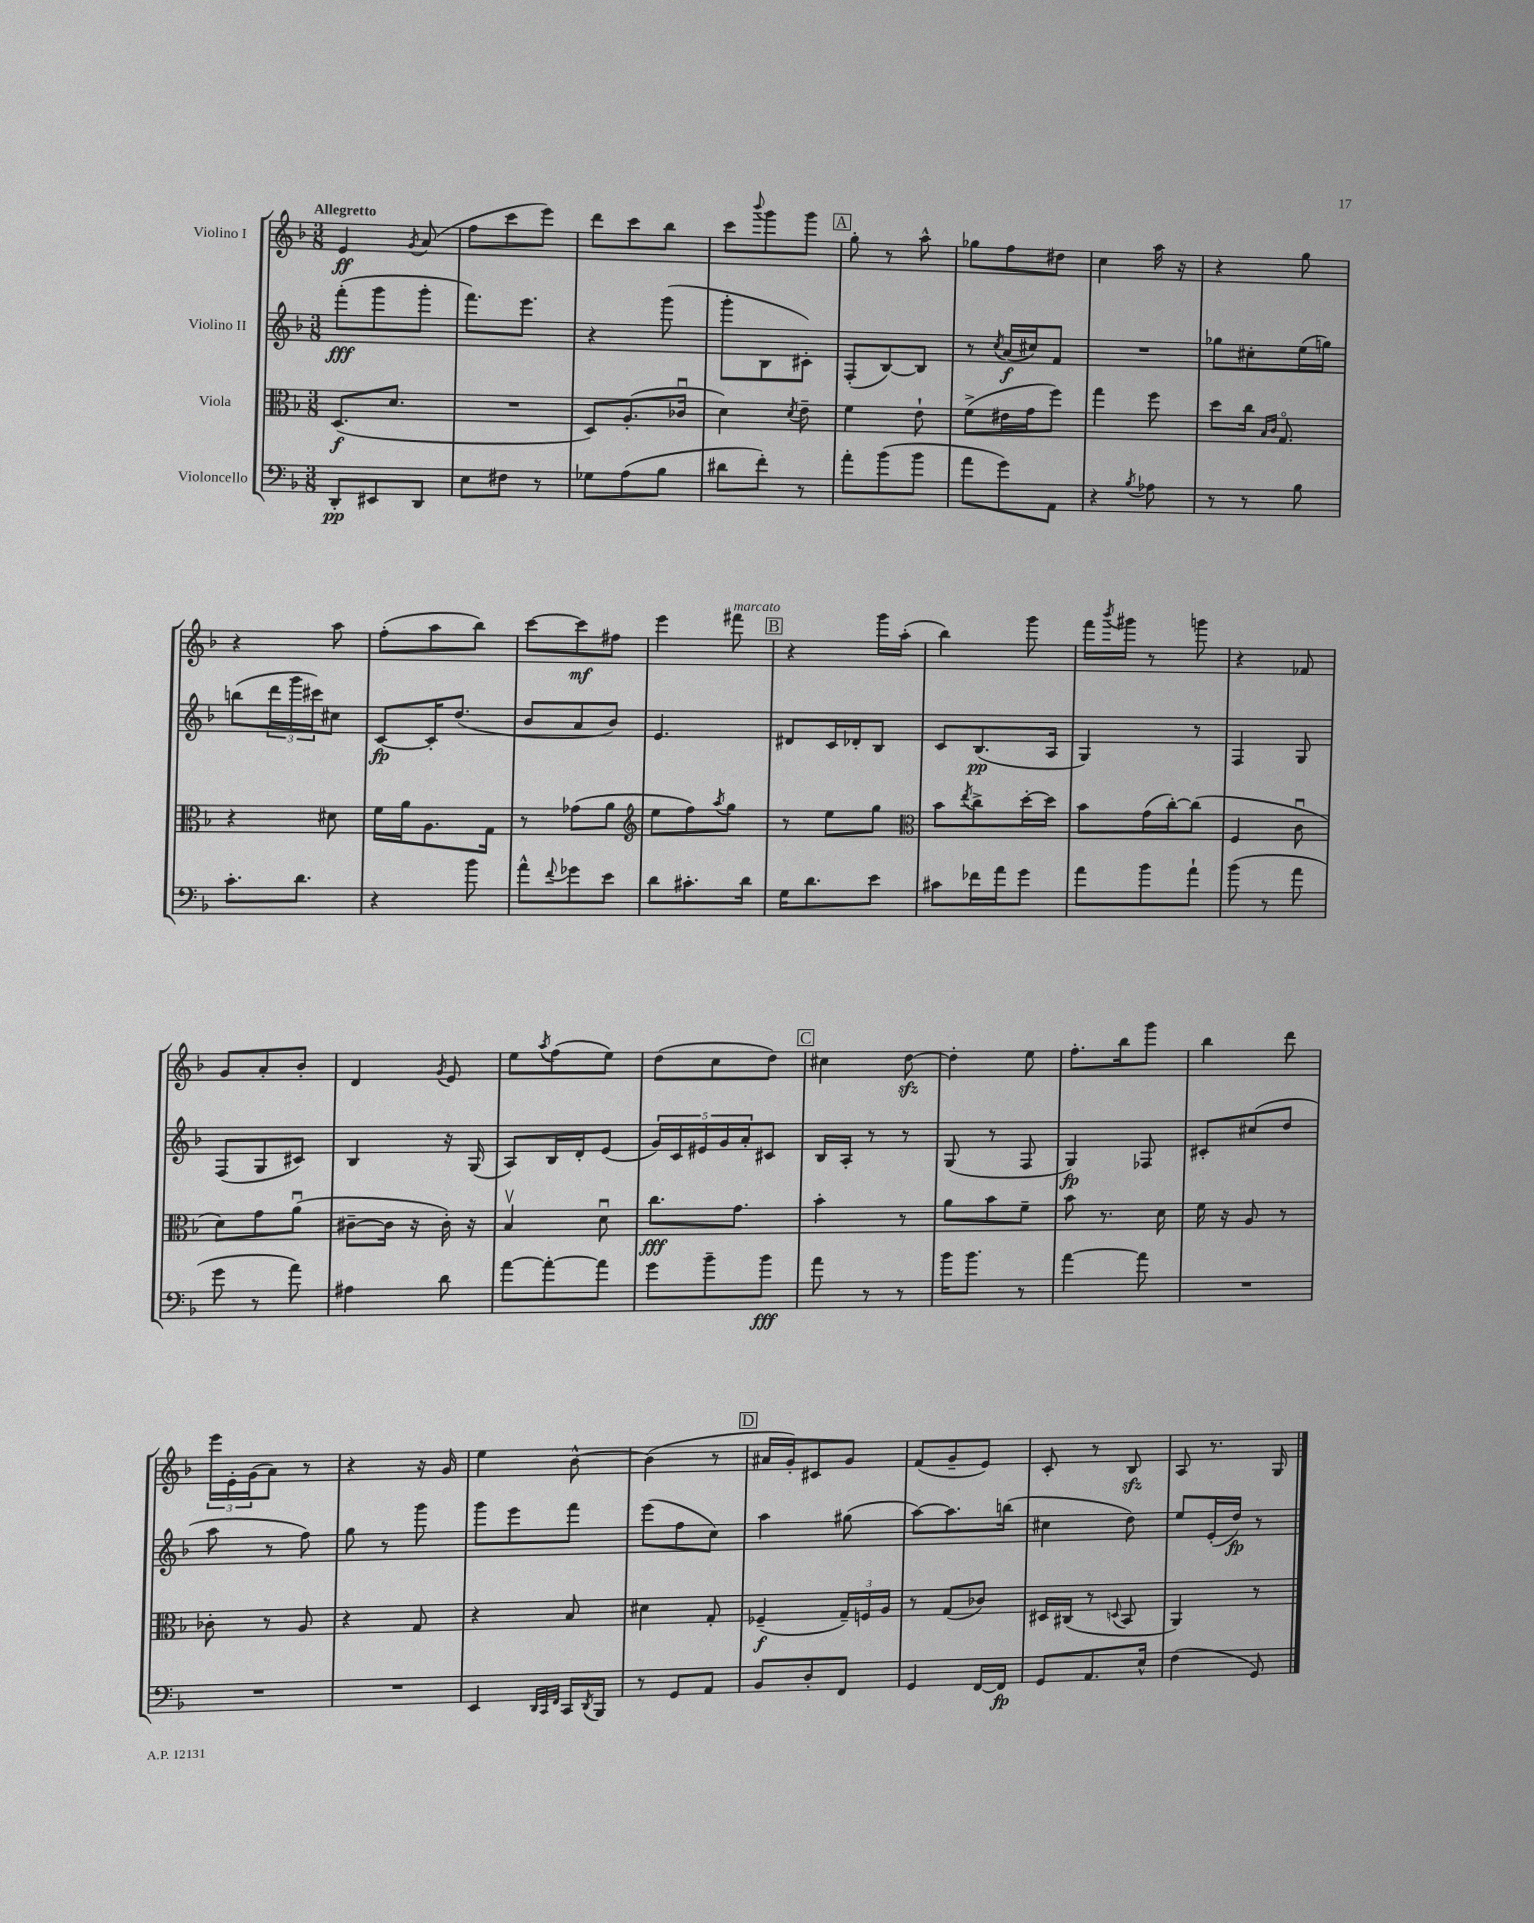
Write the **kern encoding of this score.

**kern	**dynam	**kern	**dynam	**kern	**dynam	**kern	**dynam
*part4	*part4	*part3	*part3	*part2	*part2	*part1	*part1
*staff4	*staff4	*staff3	*staff3	*staff2	*staff2	*staff1	*staff1
*I"Violoncello	*	*I"Viola	*	*I"Violino II	*	*I"Violino I	*
*clefF4	*	*clefC3	*	*clefG2	*	*clefG2	*
*k[b-]	*	*k[b-]	*	*k[b-]	*	*k[b-]	*
*M3/8	*	*M3/8	*	*M3/8	*	*M3/8	*
=1	=1	=1	=1	=1	=1	=1	=1
!	!	!	!	!	!	!LO:TX:a:B:t=Allegretto	!
8DD'/L	pp	(8.D/L	f	(8fff'\L	fff	4e/	ff
8EE#X/	.	.	.	8ggg\	.	.	.
.	.	8.d/J	.	.	.	.	.
.	.	.	.	.	.	8qg/	.
8DD/J	.	.	.	8ggg'\J	.	(8a/	.
=2	=2	=2	=2	=2	=2	=2	=2
8E\L	.	4.r	.	8.fff\L)	.	8ff\L	.
8F#X\J	.	.	.	.	.	8ccc\	.
.	.	.	.	8.eee\J	.	.	.
8r	.	.	.	.	.	8eee\J)	.
=3	=3	=3	=3	=3	=3	=3	=3
8G-X\L	.	8D/L)	.	4r	.	8ddd\L	.
(8A\	.	(8.A'/	.	.	.	8ccc\	.
8B-\J	.	.	.	(8ggg\	.	8bb-\J	.
.	.	16c-Xu/Jk	.	.	.	.	.
=4	=4	=4	=4	=4	=4	=4	=4
8d#X\L	.	4d\)	.	8ggg'\L	.	8ccc\L	.
.	.	.	.	.	.	8qqbbb-/	.
8f'\J)	.	.	.	8B-\	.	8ggg\	.
.	.	8qd/	.	.	.	.	.
8r	.	8e~\	.	8c#X'\J)	.	8ggg\J	.
!!LO:REH:place=s1:t=A
=5	=5	=5	=5	=5	=5	=5	=5
8a'\L	.	4f\	.	(8F'/L	.	8gg'\	.
(8b-\	.	.	.	[8B-/)	.	8r	.
8b-\J	.	8e`\	.	8B-/J]	.	8aa^^\	.
=6	=6	=6	=6	=6	=6	=6	=6
8a\L	.	(8f^\L	.	8r	.	8gg-X\L	.
.	.	.	.	8qcc/	.	.	.
8g\)	.	16e#X\L	.	(16a/LL	f	8ff\	.
.	.	16g\J	.	16cc#X/J)	.	.	.
8AA\J	.	8ff\J)	.	8f/J	.	8dd#X\J	.
=7	=7	=7	=7	=7	=7	=7	=7
4r	.	4gg\	.	4.r	.	4cc\	.
8qB-/	.	.	.	.	.	.	.
8A-X\	.	8ff\	.	.	.	16aa\	.
.	.	.	.	.	.	16r	.
=8	=8	=8	=8	=8	=8	=8	=8
8r	.	8dd\L	.	8gg-X\L	.	4r	.
8r	.	16cc\Jk	.	8cc#X'\	.	.	.
.	.	16qqB-/LL	.	.	.	.	.
.	.	16qqc/JJ	.	.	.	.	.
.	.	8.G/	.	.	.	.	.
8B-\	.	.	.	(16ee\L	.	8gg\	.
.	.	.	.	16ggn\JJ)	.	.	.
!!LO:LB:g=z
=9	=9	=9	=9	=9	=9	=9	=9
8.c'\L	.	4r	.	(8bbn\L	.	4r	.
.	.	.	.	24ddd\L	.	.	.
.	.	.	.	24ggg\	.	.	.
8.d\J	.	.	.	.	.	.	.
.	.	.	.	24ccc#X\J)	.	.	.
.	.	8d#X\	.	8cc#X\J	.	8aa\	.
=10	=10	=10	=10	=10	=10	=10	=10
4r	.	16f\LL	.	[8c/L	fp	(8ff'\L	.
.	.	16a\J	.	.	.	.	.
.	.	8.A\	.	16c'/K]	.	8aa\	.
.	.	.	.	(8.dd/J	.	.	.
8b-\	.	.	.	.	.	8bb-\J)	.
.	.	16G\Jk	.	.	.	.	.
=11	=11	=11	=11	=11	=11	=11	=11
8a^^\L	.	8r	.	8b-/L	.	[8ccc\L	.
8qqf/	.	.	.	.	.	.	.
8g-X\	.	(8g-X\L	.	8a/	.	8ccc\]	mf
8e\J	.	8a\J	.	8b-/J)	.	8ff#X\J	.
=12	=12	=12	=12	=12	=12	=12	=12
*	*	*clefG2	*	*	*	*	*
8d\L	.	8ee\L	.	4.e/	.	4eee\	.
8.c#X'\	.	8ff\)	.	.	.	.	.
.	.	8qaa/	.	.	.	.	.
!	!	!	!	!	!	!LO:TX:a:i:t=marcato	!
.	.	8gg\J	.	.	.	8fff#X\	.
16d\Jk	.	.	.	.	.	.	.
!!LO:REH:place=s1:t=B
=13	=13	=13	=13	=13	=13	=13	=13
16G\KL	.	8r	.	8d#X/L	.	4r	.
8.d\	.	.	.	.	.	.	.
.	.	8ee\L	.	16c/L	.	.	.
.	.	.	.	16d-X'/J	.	.	.
8e\J	.	8gg\J	.	8B-/J	.	16ggg\LL	.
.	.	.	.	.	.	(16aa'\JJ	.
=14	=14	=14	=14	=14	=14	=14	=14
*	*	*clefC3	*	*	*	*	*
8c#X\L	.	8b-\L	.	8c/L	.	4bb-\)	.
.	.	8qee/	.	.	.	.	.
16f-X\L	.	8cc^\	.	(8.B-/	pp	.	.
16a\J	.	.	.	.	.	.	.
8g\J	.	[16dd'\L	.	.	.	8ggg\	.
.	.	16dd\JJ]	.	16A/Jk	.	.	.
=15	=15	=15	=15	=15	=15	=15	=15
8a\L	.	8b-\L	.	4G/)	.	16fff\LL	.
.	.	.	.	.	.	8qbbb-/	.
.	.	.	.	.	.	16ggg#X\JJ	.
8b-\	.	(16g\L	.	.	.	8r	.
.	.	[16cc'\J)	.	.	.	.	.
8a`\J	.	(8cc\J]	.	8r	.	8gggn\	.
=16	=16	=16	=16	=16	=16	=16	=16
(8b-\	.	4F/	.	4F/	.	4r	.
8r	.	.	.	.	.	.	.
8a\	.	8cu\	.	8G/	.	8f-X/	.
!!LO:LB:g=z
=17	=17	=17	=17	=17	=17	=17	=17
8g\	.	8d\L)	.	(8F/L	.	8g/L	.
8r	.	8g\	.	8G/	.	8a'/	.
8a\)	.	(8au\J	.	8c#X/J)	.	8b-'/J	.
=18	=18	=18	=18	=18	=18	=18	=18
4A#X\	.	[8c#X~\L	.	4B-/	.	4d/	.
.	.	16c#\Jk]	.	.	.	.	.
.	.	16r	.	.	.	.	.
.	.	.	.	.	.	8qg/	.
8d\	.	16c#'\)	.	16r	.	8e/	.
.	.	16r	.	(16G/	.	.	.
=19	=19	=19	=19	=19	=19	=19	=19
[8a\L	.	4B-v/	.	8A/L)	.	8ee\L	.
.	.	.	.	.	.	8qaa/	.
8a'\_	.	.	.	16B-/L	.	(8ff\	.
.	.	.	.	16d'/J	.	.	.
8a\J]	.	8du\	.	(8e/J	.	8ee\J)	.
=20	=20	=20	=20	=20	=20	=20	=20
8g\L	.	8.cc\L	fff	20g/LL)	.	(8dd\L	.
.	.	.	.	20c/	.	.	.
.	.	.	.	20e#X/	.	.	.
8b-~\	.	.	.	.	.	8cc\	.
.	.	.	.	20g/	.	.	.
.	.	8.g\J	.	.	.	.	.
.	.	.	.	20a'/J	.	.	.
8b-\J	fff	.	.	8c#X/J	.	8dd\J)	.
!!LO:REH:place=s1:t=C
=21	=21	=21	=21	=21	=21	=21	=21
8a\	.	4b-'\	.	16B-/LL	.	4cc#X\	.
.	.	.	.	16A'/JJ	.	.	.
8r	.	.	.	8r	.	.	.
8r	.	8r	.	8r	.	[8ddzz\	.
=22	=22	=22	=22	=22	=22	=22	=22
16b-\KL	.	8a\L	.	(8G/	.	4dd'\]	.
8.b-\J	.	.	.	.	.	.	.
.	.	8b-\	.	8r	.	.	.
8r	.	8f~\J	.	8F/	.	8ee\	.
=23	=23	=23	=23	=23	=23	=23	=23
[4a\	.	8b-\	.	4G/)	fp	8.ff'\L	.
.	.	8.r	.	.	.	.	.
.	.	.	.	.	.	16bb-\k	.
8a\]	.	.	.	8F-X/	.	8ggg\J	.
.	.	16d\	.	.	.	.	.
=24	=24	=24	=24	=24	=24	=24	=24
4.r	.	16f\	.	8c#X'/L	.	4bb-\	.
.	.	16r	.	.	.	.	.
.	.	8A/	.	(8cc#X/	.	.	.
.	.	8r	.	8dd/J	.	8ddd\	.
!!LO:LB:g=z
=25	=25	=25	=25	=25	=25	=25	=25
4.r	.	8c-X'\	.	8aa\	.	24eee\LL	.
.	.	.	.	.	.	24e'\	.
.	.	.	.	.	.	(24g\J	.
.	.	8r	.	8r	.	8a\J)	.
.	.	8A/	.	8ff\)	.	8r	.
=26	=26	=26	=26	=26	=26	=26	=26
4.r	.	4r	.	8gg\	.	4r	.
.	.	.	.	8r	.	.	.
.	.	8G/	.	8ggg\	.	16r	.
.	.	.	.	.	.	16g/	.
=27	=27	=27	=27	=27	=27	=27	=27
4EE/	.	4r	.	8ggg\L	.	4ee\	.
.	.	.	.	8eee\	.	.	.
32qqDD/LLL	.	.	.	.	.	.	.
32qqCC/	.	.	.	.	.	.	.
32qqFF/JJJ	.	.	.	.	.	.	.
16CC/LL	.	8B-/	.	8fff\J	.	[8b-^^\	.
8qDD/	.	.	.	.	.	.	.
16BBB-/JJ	.	.	.	.	.	.	.
=28	=28	=28	=28	=28	=28	=28	=28
8r	.	4d#X\	.	(8eee\L	.	(4b-\]	.
8GG/L	.	.	.	8ff\	.	.	.
8AA/J	.	8G'/	.	8cc\J)	.	8r	.
!!LO:REH:place=s1:t=D
=29	=29	=29	=29	=29	=29	=29	=29
8BB-/L	.	(4F-X~/	f	4aa\	.	16a#X/LL	.
.	.	.	.	.	.	16g'/J)	.
8D'/	.	.	.	.	.	8c#X/	.
8FF/J	.	24G~/LL)	.	(8gg#X\	.	8g/J	.
.	.	24Fn/	.	.	.	.	.
.	.	24A/JJ	.	.	.	.	.
=30	=30	=30	=30	=30	=30	=30	=30
4GG/	.	8r	.	[8aa\L)	.	(8f/L	.
.	.	(8G/L	.	8.aa\]	.	8g~/	.
[16FF/LL	.	8c-X/J)	.	.	.	8e/J)	.
16FF/JJ]	fp	.	.	(16bbn\Jk	.	.	.
=31	=31	=31	=31	=31	=31	=31	=31
8GG/L	.	16D#X/LL	.	4cc#X\	.	8c'/	.
.	.	(16C#X/JJ	.	.	.	.	.
8.AA/	.	8r	.	.	.	8r	.
.	.	8qqDn/	.	.	.	.	.
.	.	8BB-/	.	8dd\)	.	8B-zz/	.
16E^^/Jk	.	.	.	.	.	.	.
=32	=32	=32	=32	=32	=32	=32	=32
(4F\	.	4AA/)	.	8ee/L	.	8A/	.
.	.	.	.	(16e'/L	.	8.r	.
.	.	.	.	16dd/JJ)	fp	.	.
8GG/)	.	8r	.	8r	.	.	.
.	.	.	.	.	.	16G/	.
==	==	==	==	==	==	==	==
*-	*-	*-	*-	*-	*-	*-	*-
